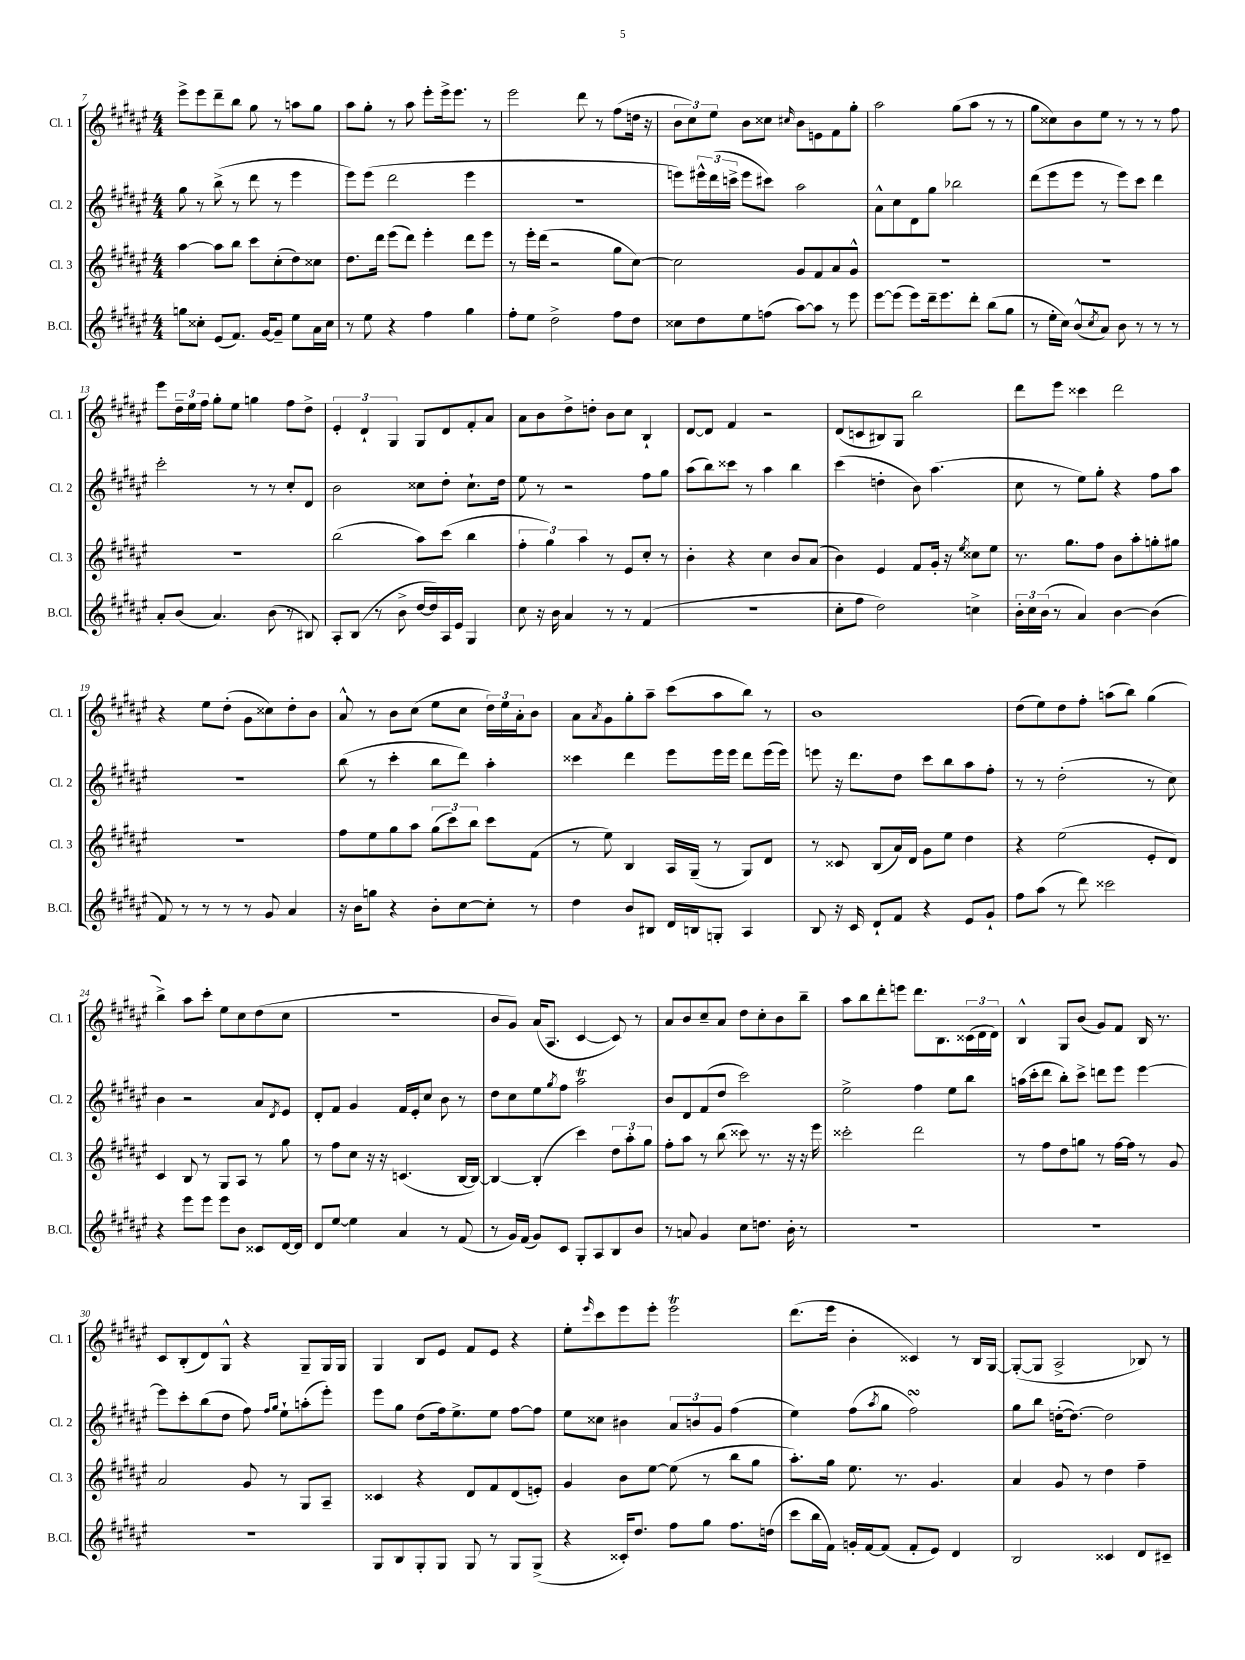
<<
\new StaffGroup <<
\new Staff = "s0" \with { instrumentName = "Cl. 1" shortInstrumentName = "Cl. 1" } {
    \clef treble \key fis \major \numericTimeSignature \time 4/4
    eis'''8-> eis'''8 dis'''8-- b''8 gis''8 r8 a''8 gis''8 |
    ais''8 gis''8-. r8 ais''8 eis'''8-. eis'''16-> eis'''8. r8 |
    eis'''2 dis'''8 r8 fis''8( d''16 r16 |
    \tuplet 3/2 { b'8 cis''8) eis''8 } b'8 cisis''8 \grace { cis''16 } b'8 e'8 fis'8 gis''8-. |
    ais''2 gis''8( ais''8 r8 r8 |
    gis''8 cisis''8) b'8 eis''8 r8 r8 r8 fis''8 |
    eis'''8 \tuplet 3/2 { dis''16-- eis''16 fis''16 } gis''8-. eis''8 g''4 fis''8 dis''8-> |
    \tuplet 3/2 { eis'4-. dis'4-! gis4 } gis8 dis'8 fis'8-. ais'8 |
    ais'8 b'8 dis''8-> d''8-. b'8 cis''8 b4-! |
    dis'8~ dis'8 fis'4 r2 |
    dis'8( c'8 bis8) gis8 b''2 |
    dis'''8 eis'''8 cisis'''4 dis'''2 |
    r4 eis''8 dis''8-.( gis'8 cisis''8) dis''8-. b'8 |
    ais'8-^ r8 b'8 cis''8( eis''8 cis''8 \tuplet 3/2 { dis''16) eis''16 ais'16-. } b'8 |
    ais'8 \acciaccatura { ais'8 } gis'8 gis''8-. ais''8-- cis'''8( ais''8 b''8) r8 |
    b'1 |
    dis''8( eis''8) dis''8 fis''8-. a''8( b''8) gis''4( |
    b''4->) ais''8 cis'''8-. eis''8 cis''8 dis''8( cis''8 |
    R1 |
    b'8 gis'8) ais'16( ais8. cis'4~ cis'8) r8 |
    ais'8 b'8 cis''8-- ais'8 dis''8 cis''8-. b'8 b''8-- |
    ais''8 b''8 dis'''8-. e'''8 dis'''8. b8. \tuplet 3/2 { cisis'16( dis'16 dis'16) } |
    b4-^ gis8 b'8( gis'8) fis'8 b16 r8. |
    cis'8 b8-.( dis'8) gis8-^ r4 gis8-- gis16 gis16 |
    gis4 b8 eis'8 fis'8 eis'8 r4 |
    eis''8-. \grace { eis'''16 } cis'''8 eis'''8 eis'''8-. eis'''2\trill |
    dis'''8.( eis'''16 b'4-. cisis'4) r8 b16 gis16~ |
    gis8~-.( gis8 ais2-> bes8) r8 \bar "|." |
}
\new Staff = "s1" \with { instrumentName = "Cl. 2" shortInstrumentName = "Cl. 2" } {
    \clef treble \key fis \major \numericTimeSignature \time 4/4
    gis''8 r8 b''8->( r8 dis'''8 r8 eis'''4 |
    eis'''8) eis'''8( dis'''2 eis'''4 |
    R1 |
    e'''8) \tuplet 3/2 { eis'''16-^ dis'''16( c'''16-> } eis'''8 cis'''8) ais''2 |
    ais'8-^ cis''8 dis'8 gis''8 bes''2 |
    dis'''8( eis'''8 eis'''8 r8 eis'''8) cis'''8 dis'''4 |
    cis'''2-. r8 r8 cis''8-. dis'8 |
    b'2 cisis''8 dis''8-. cisis''8.-! dis''16 |
    eis''8 r8 r2 fis''8 gis''8 |
    ais''8( b''8) cisis'''8 r8 ais''4 b''4 |
    cis'''4( d''4-. b'8) ais''4.( |
    cis''8 r8 eis''8) gis''8-. r4 fis''8 ais''8 |
    R1 |
    b''8( r8 cis'''4-. b''8 dis'''8) ais''4-. |
    cisis'''4 dis'''4 eis'''8 eis'''16 eis'''16 dis'''8 eis'''16( eis'''16) |
    e'''8 r16 dis'''8. dis''8 cis'''8 b''8 ais''8 fis''8-. |
    r8 r8 dis''2-.( r8 cis''8) |
    b'4 r2 ais'8 \acciaccatura { dis'8 } eis'8 |
    dis'8-. fis'8 gis'4 fis'16 eis'16-. cis''8 b'8 r8 |
    dis''8 cis''8 eis''8 \acciaccatura { gis''8 } fis''8 ais''2\trill |
    b'8 dis'8 fis'8( dis''8 cis'''2) |
    eis''2-> fis''4 eis''8 b''8 |
    a''16( cis'''16-. dis'''8 b''8-.) cis'''8-> d'''8 eis'''8 eis'''4~ |
    eis'''8 cis'''8-. b''8( dis''8 fis''8) \grace { fis''16 gis''16 } eis''8-! a''8-.( eis'''8-.) |
    eis'''8 gis''8 dis''8( fis''16) eis''8.-> eis''8 fis''8~ fis''8 |
    eis''8 cisis''8 bis'4 \tuplet 3/2 { ais'8 b'8 gis'8 } fis''4( |
    eis''4) fis''8( \acciaccatura { ais''8 } gis''8 fis''2\turn) |
    gis''8 b''8 d''16~-.( d''8.~) d''2 \bar "|." |
}
\new Staff = "s2" \with { instrumentName = "Cl. 3" shortInstrumentName = "Cl. 3" } {
    \clef treble \key fis \major \numericTimeSignature \time 4/4
    ais''4~ ais''8 b''8 cis'''8 cis''8-.( dis''8) cisis''8 |
    dis''8. dis'''16 eis'''8( dis'''8) eis'''4-. dis'''8 eis'''8 |
    r8 eis'''16-. dis'''16( r2 gis''8 cis''8~) |
    cis''2 gis'8 fis'8 ais'8 gis'8-^ |
    R1 |
    R1 |
    R1 |
    b''2( ais''8) cis'''8( b''4 |
    \tuplet 3/2 { fis''4-. gis''4) ais''4 } r8 eis'8 cis''8-. r8 |
    b'4-. r4 cis''4 b'8 ais'8( |
    b'4) eis'4 fis'8 gis'16-. r16 \acciaccatura { eis''8 } cisis''8 eis''8 |
    r8. gis''8. fis''8 b'8 ais''8-. g''8-. gis''8 |
    R1 |
    fis''8 eis''8 gis''8 ais''8 \tuplet 3/2 { gis''8( cis'''8) b''8 } cis'''8 fis'8( |
    r8 eis''8) b4 ais16 gis16--( r8 gis8) dis'8 |
    r8 cisis'8 b8( ais'16) dis'16 gis'8 eis''8 dis''4 |
    r4 eis''2( eis'8-. dis'8) |
    cis'4 b8 r8 gis8 ais8 r8 gis''8 |
    r8 fis''8 cis''8 r16 r16 c'4.( b16~ b16~) |
    b4~ b4-.( cis'''4) \tuplet 3/2 { dis''8 ais''8-. gis''8 } |
    fis''8-. ais''8 r8 b''8( cisis'''8) r8. r16 r16 eis'''16 |
    cisis'''2-. dis'''2 |
    r8 fis''8 dis''8 g''8 r8 fis''16~ fis''16 r8 gis'8 |
    ais'2 gis'8 r8 gis8 ais8-- |
    cisis'4 r4 dis'8 fis'8 dis'8( e'8-.) |
    gis'4 b'8 eis''8~ eis''8( r8 b''8 gis''8 |
    ais''8.-.) gis''16 eis''8. r8. gis'4. |
    ais'4 gis'8 r8 dis''4 fis''4-- \bar "|." |
}
\new Staff = "s3" \with { instrumentName = "B.Cl." shortInstrumentName = "B.Cl." } {
    \clef treble \key fis \major \numericTimeSignature \time 4/4
    g''8 cisis''8-. eis'8( fis'8.) gis'16~ gis'8-- eis''8 ais'16 cisis''16 |
    r8 eis''8 r4 fis''4 gis''4 |
    fis''8-. eis''8 dis''2-> fis''8 dis''8 |
    cisis''8 dis''8 eis''8 f''8( ais''8~) ais''8 r8 eis'''8 |
    eis'''8~ eis'''8( eis'''8) dis'''16-- eis'''8. dis'''8-. b''8( gis''8 |
    r8 eis''16-. cis''16) b'8-^( \acciaccatura { cis''8 } ais'8) b'8 r8 r8 r8 |
    ais'8-. b'8( ais'4.) b'8( r8 bis8) |
    ais8-. b8( r8 b'8-> dis''16~ dis''16) ais16 eis'16 gis4 |
    cis''8 r16 b'16 ais'4 r8 r8 fis'4( |
    R1 |
    cis''8-. fis''8 dis''2) c''4-> |
    \tuplet 3/2 { b'16-. cis''16 b'16( } r8 ais'4) b'4~ b'4( |
    fis'8) r8 r8 r8 r8 gis'8 ais'4 |
    r16 b'16 g''8 r4 b'8-. cis''8~ cis''8-. r8 |
    dis''4 b'8 bis8 dis'16 b16 g8-. ais4 |
    b8 r16 cis'16 dis'8-! fis'8 r4 eis'8 gis'8-! |
    fis''8 ais''8( r8 dis'''8) cisis'''2 |
    r4 eis'''8 eis'''8 eis'''8 b'8 cisis'8 dis'16~ dis'16 |
    dis'8 eis''8~ eis''4 ais'4 r8 fis'8( |
    r8 gis'16) fis'16( gis'8) cis'8 gis8-. ais8 b8 b'8 |
    r8 a'8 gis'4 cis''8 d''8. b'16-. r8 |
    R1 |
    R1 |
    R1 |
    gis8 b8 gis8-. gis8 gis8 r8 gis8 gis8->( |
    r4 cisis'16-.) dis''8. fis''8 gis''8 fis''8. d''16( |
    cis'''8 b''16 fis'16) g'16-. fis'16~ fis'8( fis'8-. eis'8) dis'4 |
    b2 cisis'4 dis'8 cis'8-- \bar "|." |
}
>>
>>
\layout { \context { \Score currentBarNumber = #7 } }
